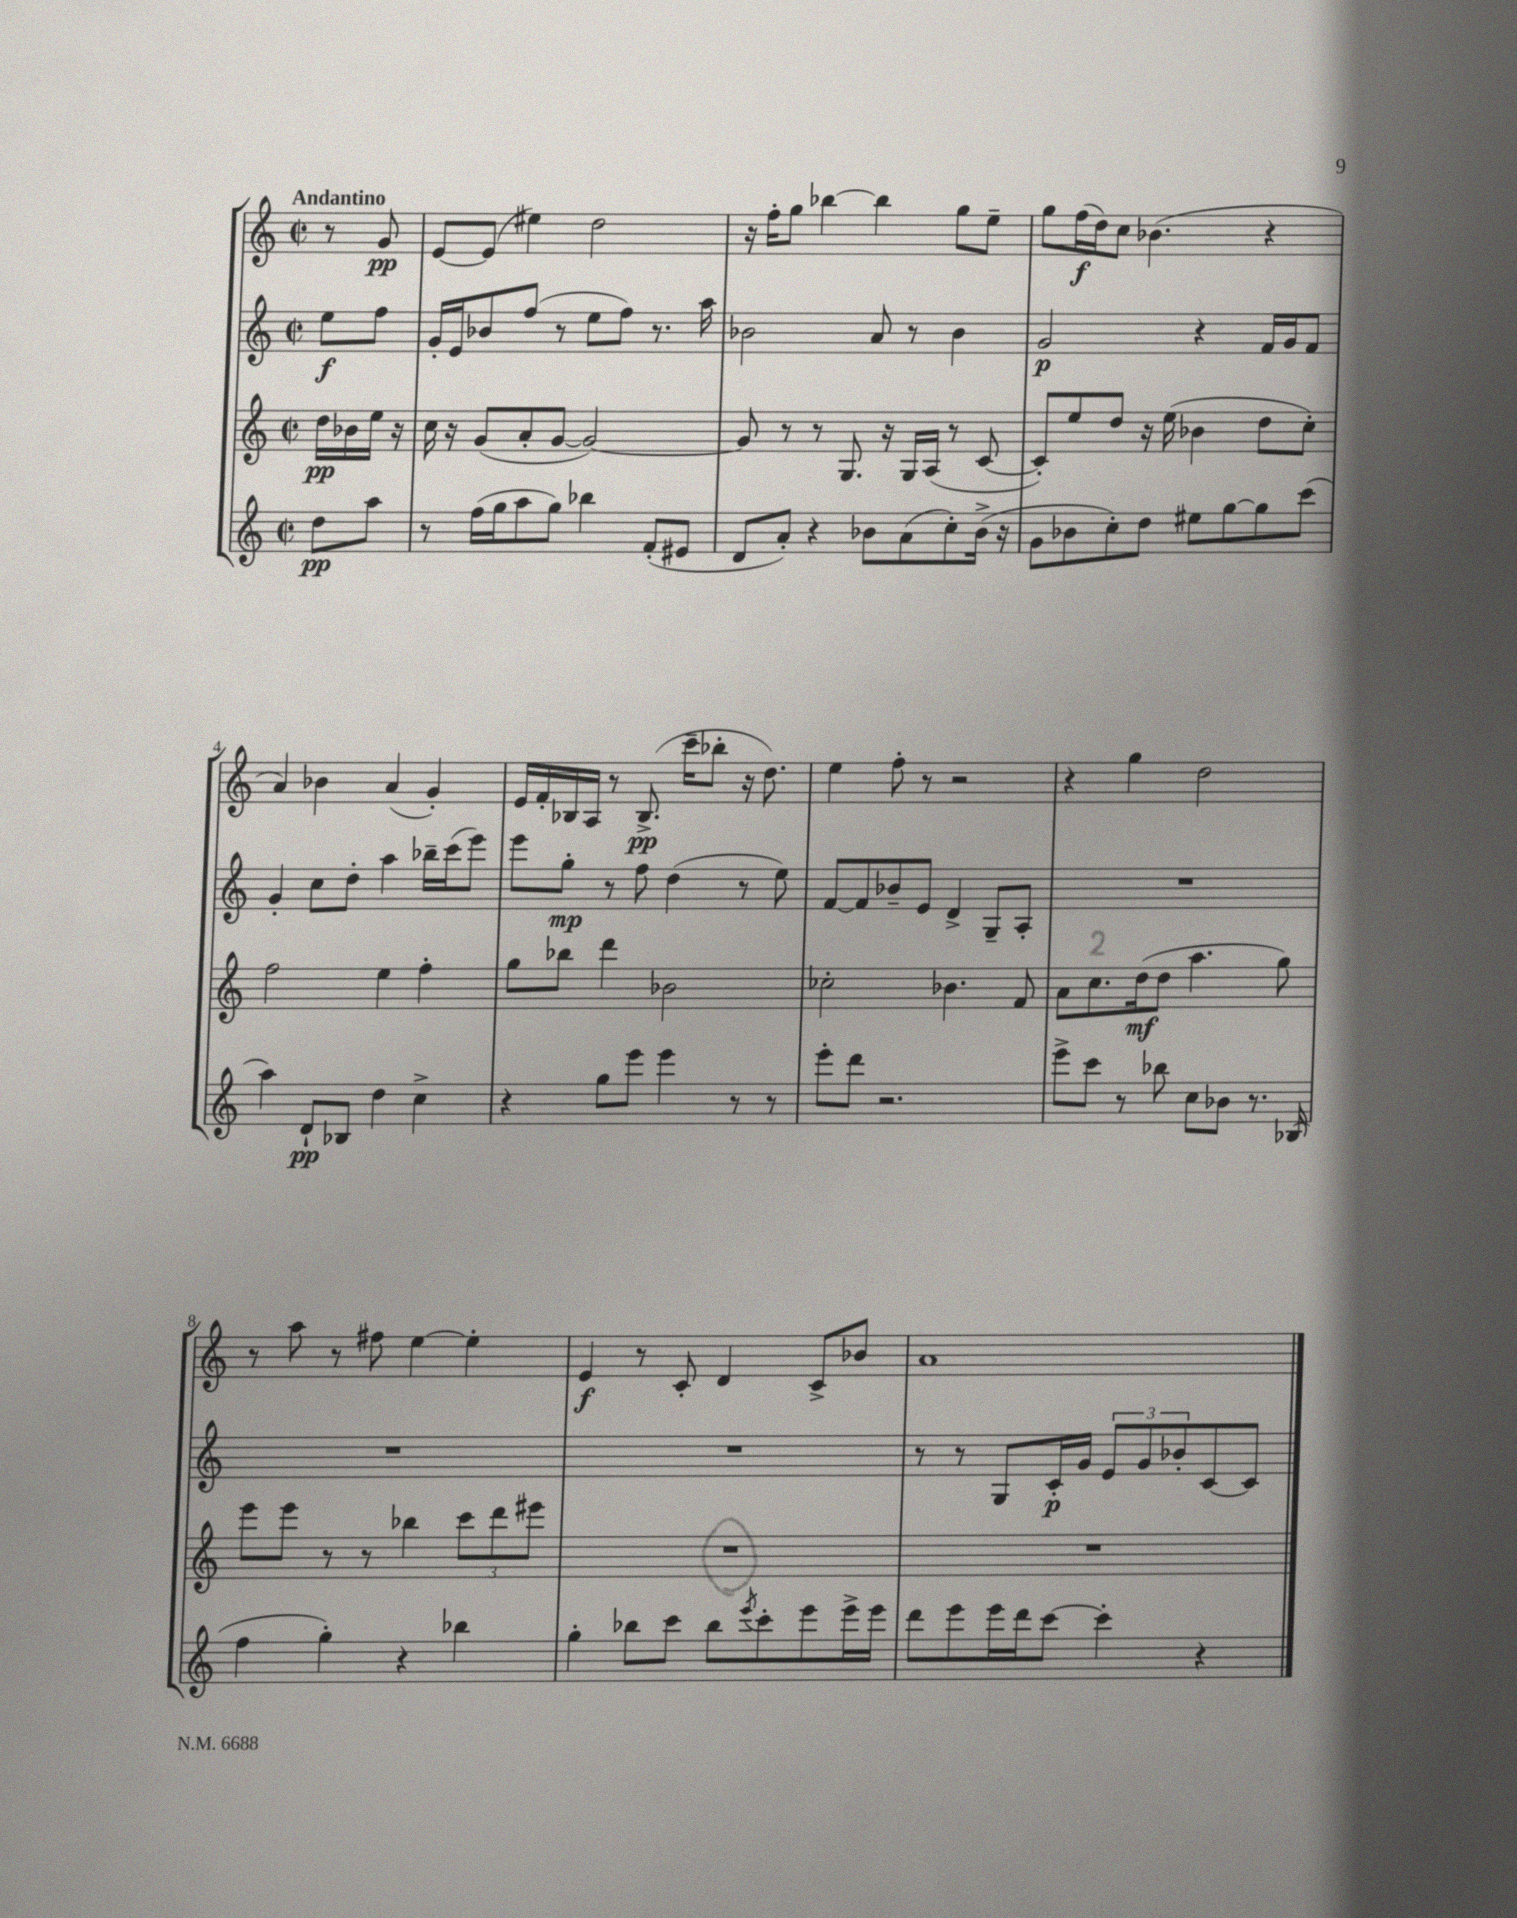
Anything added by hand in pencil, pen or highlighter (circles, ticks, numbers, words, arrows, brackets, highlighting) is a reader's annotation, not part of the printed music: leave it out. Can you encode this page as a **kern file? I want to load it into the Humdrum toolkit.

**kern	**kern	**kern	**kern
*staff4	*staff3	*staff2	*staff1
*clefG2	*clefG2	*clefG2	*clefG2
*k[]	*k[]	*k[]	*k[]
*M2/2	*M2/2	*M2/2	*M2/2
*met(c|)	*met(c|)	*met(c|)	*met(c|)
8dd\L	16dd\LL	8ee\L	8r
.	16b-\	.	.
8aa\J	16ee\JJ	8ff\J	8g/
.	16r	.	.
=	=	=	=
8r	16cc\	16g'/LL	[8e/L
.	16r	16e/J	.
(16ff\LL	(8g/L	8b-/	(8e/]J
16gg\J	.	.	.
8aa\	8a'/	(8ff/J	4ee#\)
8gg\J)	[8g/J	8r	.
4bb-\	2g/_)	8ee\L	2dd\
.	.	8ff\J)	.
(8f'/L	.	8.r	.
8e#/J	.	.	.
.	.	16aa\	.
=	=	=	=
8d/L	8g/]	2b-\	16r
.	.	.	16ff'\LK
8a'/J)	8r	.	8gg\J
4r	8r	.	[4bb-\
.	8.G/	.	.
8b-\L	.	8a/	4bb-\]
.	16r	.	.
(8a\	16G/LL	8r	.
.	(16A/JJ	.	.
8cc'\)	8r	4b-\	8gg\L
(16b-^\Jk	[8c/	.	8ee~\J
16r	.	.	.
=	=	=	=
8g\L	8c'/]L)	2g/	8gg\L
8b-\	8ee/	.	(16ff\L
.	.	.	16dd\J)
8cc'\)	8dd/J	.	8cc\J
8dd\J	16r	.	(4.b-\
.	(16ee\	.	.
8ee#\L	4b-\	4r	.
[8gg\	.	.	.
8gg\]	8dd\L	16f/LL	4r
.	.	16g/J	.
(8ccc\J	8cc'\J)	8f/J	.
=	=	=	=
4aa\)	2ff\	4g'/	4a/)
8d`/L	.	8cc\L	4b-\
8B-/J	.	8dd'\J	.
4dd\	4ee\	4aa\	(4a/
4cc^\	4ff'\	16bb-~\LL	4g'/)
.	.	(16ccc\J	.
.	.	8eee\J)	.
=	=	=	=
4r	8gg\L	8eee\L	16e/LL
.	.	.	16f'/
.	8bb-\J	8gg'\J	16B-/
.	.	.	16A/JJ
8gg\L	4ddd\	8r	8r
8eee\J	.	8ff\	(8.B-^/
4eee\	2b-\	(4dd\	.
.	.	.	16ccc~\LK
.	.	.	8bb-'\J
8r	.	8r	16r
.	.	.	8.dd\)
8r	.	8ee\)	.
=	=	=	=
8eee'\L	2cc-'\	[8f/L	4ee\
8ddd\J	.	8f/]	.
2.r	.	8b-~/	8ff'\
.	.	8e/J	8r
.	4.b-\	4d^/	2r
.	.	8G~/L	.
.	8f/	8A'/J	.
=	=	=	=
8eee^\L	8a\L	1r	4r
8ccc\J	8.cc\	.	.
8r	.	.	4gg\
.	(16dd\k	.	.
8bb-\	8dd\J	.	.
8cc\L	4.aa\	.	2dd\
8b-\J	.	.	.
8.r	.	.	.
.	8gg\)	.	.
(16B-/	.	.	.
=	=	=	=
4ff\	8eee\L	1r	8r
.	8eee\J	.	8aa\
4gg'\)	8r	.	8r
.	8r	.	8ff#\
4r	4bb-\	.	[4ee\
4bb-\	12ccc\L	.	4ee'\]
.	12ddd\	.	.
.	12eee#\J	.	.
=	=	=	=
4gg'\	1r	1r	4e/
8bb-\L	.	.	8r
8ccc\J	.	.	8c'/
8bb-\L	.	.	4d/
8qeee/	.	.	.
8ccc'\	.	.	.
8eee\	.	.	8c^/L
16eee^\L	.	.	8b-/J
16eee\JJ	.	.	.
=	=	=	=
8ddd\L	1r	8r	1a
8eee\	.	8r	.
16eee\L	.	8G/L	.
16ddd\J	.	.	.
[8ccc\J	.	16c'/L	.
.	.	16g/JJ	.
4ccc'\]	.	12e/L	.
.	.	12g/	.
.	.	12b-'/	.
4r	.	[8c/	.
.	.	8c/]J	.
==	==	==	==
*-	*-	*-	*-
